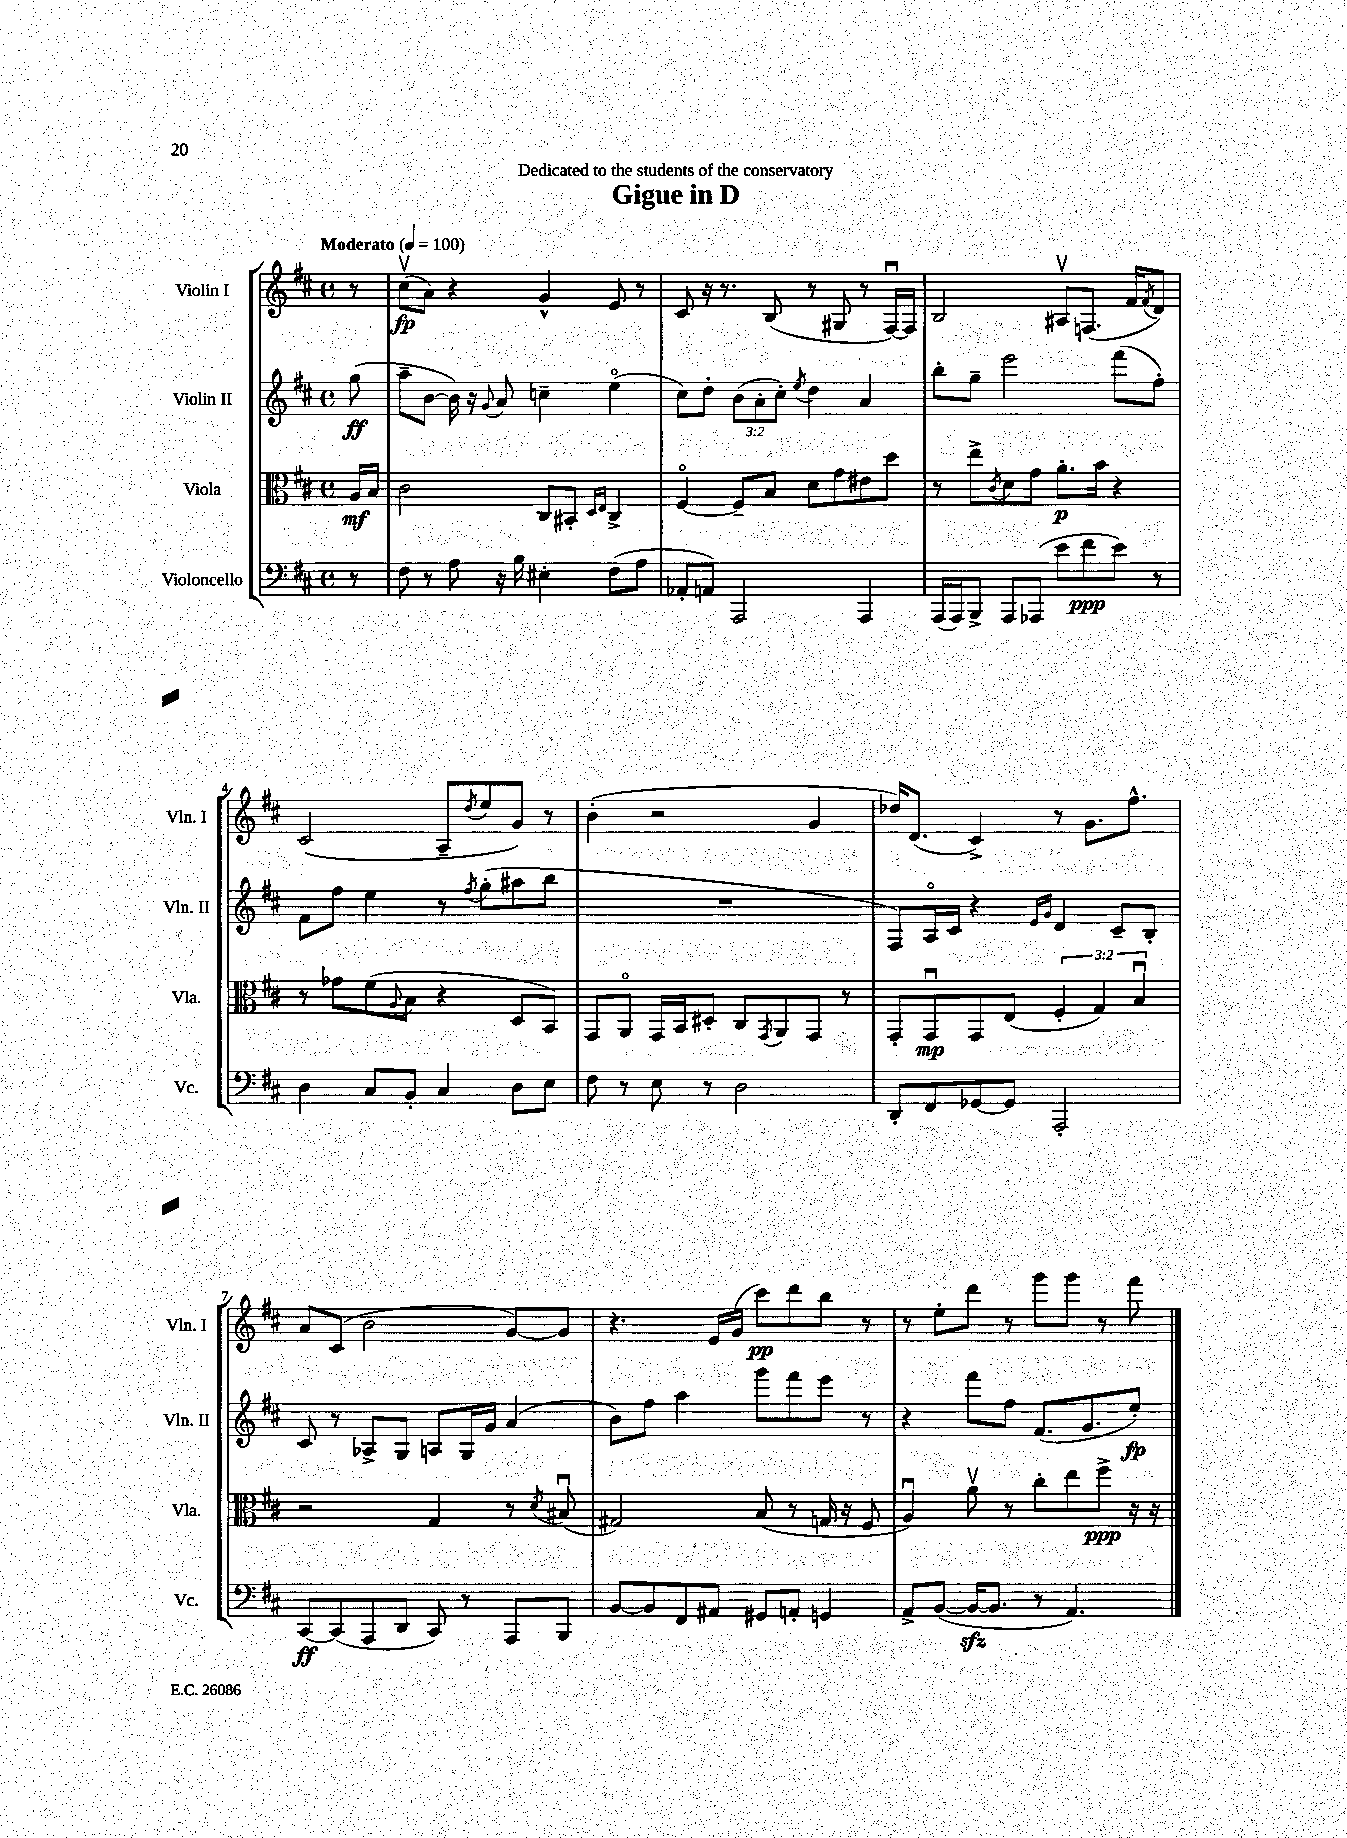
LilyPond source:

\header { title = "Gigue in D" dedication = "Dedicated to the students of the conservatory" }
<<
\new StaffGroup <<
\new Staff = "s0" \with { instrumentName = "Violin I" shortInstrumentName = "Vln. I" } {
    \clef treble \key d \major \defaultTimeSignature \time 4/4 \partial 8 \tempo "Moderato" 4 = 100
    r8 |
    cis''8\upbow\fp( a'8) r4 g'4-^ e'8 r8 |
    cis'8 r16 r8. b8( r8 gis8 r8 fis16~\downbow) fis16 |
    b2 ais8\upbow f8.( fis'16 \acciaccatura { fis'8 } d'8) |
    cis'2( a8-- \acciaccatura { d''8 } e''8 g'8) r8 |
    b'4-.( r2 g'4 |
    des''16) d'8.( cis'4->) r8 g'8. fis''8.-^ |
    a'8 cis'8( b'2 g'8~) g'8 |
    r4. e'16 g'16( cis'''8\pp) d'''8 b''8 r8 |
    r8 e''8-. d'''8 r8 g'''8 g'''8 r8 fis'''8 \bar "|." |
}
\new Staff = "s1" \with { instrumentName = "Violin II" shortInstrumentName = "Vln. II" } {
    \clef treble \key d \major \defaultTimeSignature \time 4/4 \override Staff.TupletNumber.text = #tuplet-number::calc-fraction-text \partial 8
    g''8\ff( |
    a''8-- b'8~ b'16) r16 \appoggiatura { g'8 } a'8 c''4-- e''4\flageolet( |
    cis''8) d''8-. \tuplet 3/2 { b'8( a'8-. cis''8-.) } \acciaccatura { e''8 } d''4 a'4 |
    b''8-. g''8-- e'''2 fis'''8( fis''8-.) |
    fis'8 fis''8 e''4 r8 \acciaccatura { fis''8 } g''8-.( ais''8 b''8 |
    R1 |
    fis8) a16\flageolet cis'16 r4 \grace { e'16 g'16 } d'4 cis'8-- b8-. |
    cis'8 r8 aes8-> g8 a8 g16 g'16 a'4( |
    b'8) fis''8 a''4 g'''8 fis'''8 e'''8 r8 |
    r4 fis'''8 fis''8 fis'8.( g'8. e''8-.\fp) \bar "|." |
}
\new Staff = "s2" \with { instrumentName = "Viola" shortInstrumentName = "Vla." } {
    \clef alto \key d \major \defaultTimeSignature \time 4/4 \override Staff.TupletNumber.text = #tuplet-number::calc-fraction-text \partial 8
    a16\mf b16 |
    cis'2 cis8 bis,8-. \grace { d16 e16 } cis4-> |
    fis4~\flageolet fis8-- b8 d'8 g'8 eis'8 d''8 |
    r8 e''8-> \acciaccatura { cis'8 } d'8 g'8 a'8.-.\p b'16 r4 |
    r8 ges'8 fis'8( \appoggiatura { a8 } b8 r4 d8 b,8) |
    g,8 a,8\flageolet g,16 b,16 dis8-. cis8 \acciaccatura { g,8 } a,8 g,8 r8 |
    g,8-. g,8\downbow\mp g,8 e8( \tuplet 3/2 { fis4-. g4) b4\downbow } |
    r2 g4 r8 \acciaccatura { d'8 } bis8\downbow( |
    gis2) b8( r8 g16 r16 fis8 |
    a4\downbow) a'8\upbow r8 cis''8-. e''8 fis''8->\ppp r16 r16 \bar "|." |
}
\new Staff = "s3" \with { instrumentName = "Violoncello" shortInstrumentName = "Vc." } {
    \clef bass \key d \major \defaultTimeSignature \time 4/4 \partial 8
    r8 |
    fis8 r8 a8 r16 b16 eis4-. fis8( a8 |
    aes,8-. a,8) a,,2 a,,4 |
    a,,16( a,,16) b,,8-> a,,8 aes,,8( e'8 fis'8\ppp e'8) r8 |
    d4 cis8 b,8-. cis4 d8 e8 |
    fis8 r8 e8 r8 d2 |
    d,8-. fis,8 ges,8~ ges,8 a,,2-. |
    cis,8~\ff cis,8( a,,8 d,8 cis,8) r8 a,,8 b,,8 |
    b,8~ b,8 fis,8 ais,8 gis,8 a,8-. g,4 |
    a,8-> b,8~( b,16~\sfz b,8. r8 a,4.) \bar "|." |
}
>>
>>
